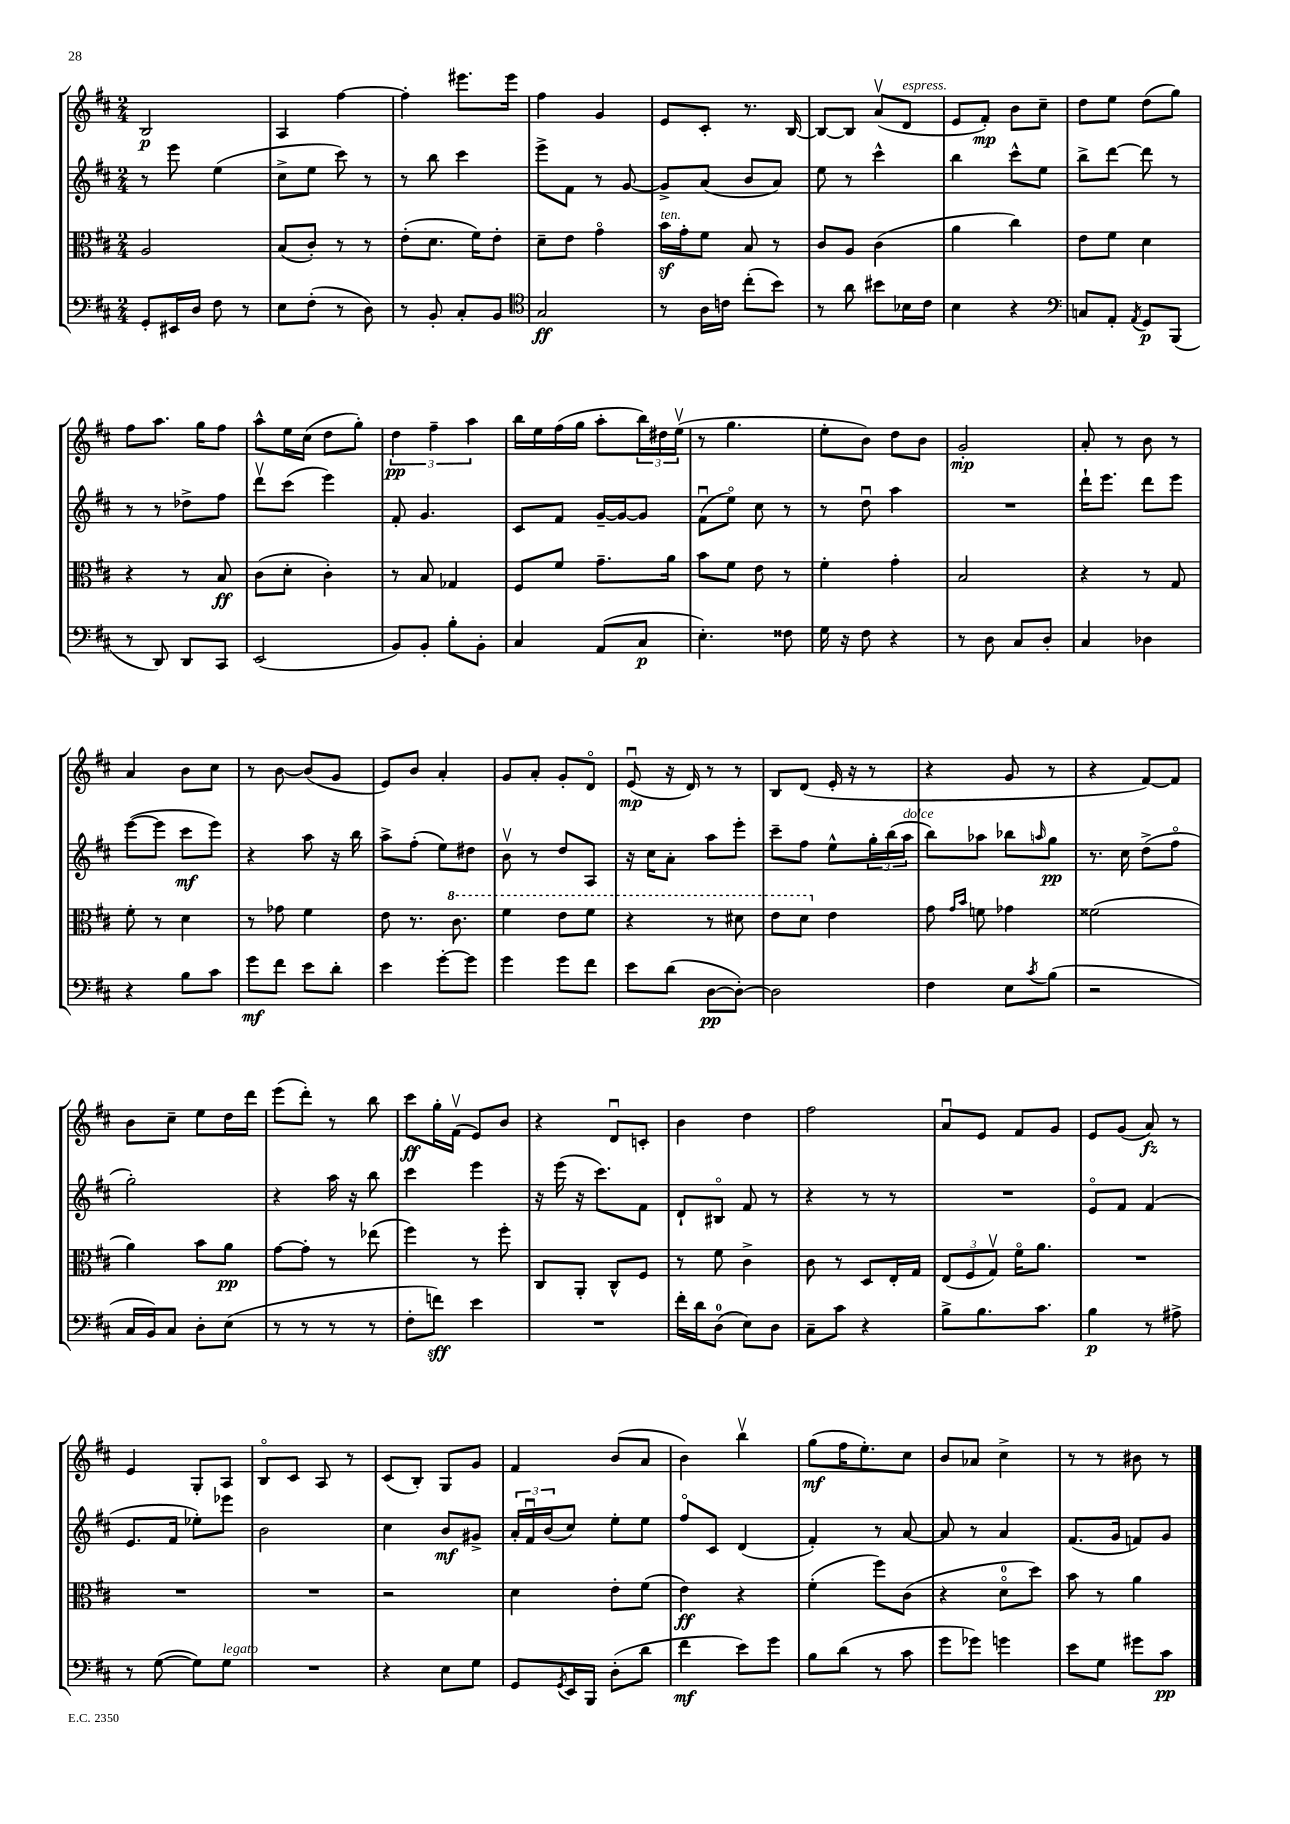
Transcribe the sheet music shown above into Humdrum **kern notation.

**kern	**kern	**kern	**kern
*staff4	*staff3	*staff2	*staff1
*clefF4	*clefC3	*clefG2	*clefG2
*k[f#c#]	*k[f#c#]	*k[f#c#]	*k[f#c#]
*M2/4	*M2/4	*M2/4	*M2/4
8GG'	2A	8r	2B
16EE#	.	8eee	.
16D	.	.	.
8F#	.	(4ee	.
8r	.	.	.
=	=	=	=
8E	(8B	8cc#^	4A
(8F#'	8c#')	8ee	.
8r	8r	8ccc#)	[4ff#
8D)	8r	8r	.
=	=	=	=
8r	(8e'	8r	4ff#']
8BB'	8.d	8bb	.
8C#'	.	4ccc#	8.eee#
.	16f#)	.	.
8BB	8e'	.	.
.	.	.	16eee#
=	=	=	=
*clefC4	*	*	*
2G	8d~	8eee^	4ff#
.	8e	8f#	.
.	4go	8r	4g
.	.	[8g	.
=	=	=	=
8r	16b	8g^]	8e
.	16g'	.	.
16A	8f#	(8a	8c#'
16c	.	.	.
(8cc#'	8B	8b	8.r
8b)	8r	8a)	.
.	.	.	[16B
=	=	=	=
8r	8c#	8ee	8B_
8a	8A	8r	8B]
8b#	(4c#	4ccc#^^	(8av
16B-	.	.	8d
16c#	.	.	.
=	=	=	=
4B	4a	4bb	8e
.	.	.	8f#')
4r	4cc#)	8ccc#^^	8b
.	.	8ee	8cc#~
=	=	=	=
*clefF4	*	*	*
8C	8e	8bb^	8dd
8AA'	8f#	[8ddd	8ee
8qAA	.	.	.
8GG	4d	8ddd]	(8dd
(8BBB	.	8r	8gg)
=	=	=	=
8r	4r	8r	8ff#
8DD)	.	8r	8.aa
8DD	8r	8dd-^	.
.	.	.	16gg
8CC#	8B	8ff#	8ff#
=	=	=	=
(2EE	(8c#	8dddv	8aa^^
.	8d'	(8ccc#	16ee
.	.	.	(16cc#
.	4c#')	4eee)	8dd
.	.	.	8gg')
=	=	=	=
8BB)	8r	8f#'	6dd
8BB'	8B	4.g	.
.	.	.	6ff#~
8B'	4G-	.	.
.	.	.	6aa
8BB'	.	.	.
=	=	=	=
4C#	8F#	8c#	16bb
.	.	.	16ee
.	8f#	8f#	(16ff#
.	.	.	16gg
(8AA	8.g~	[16g~	8aa'
.	.	16g_	.
8C#	.	8g]	24bb)
.	.	.	24dd#
.	16a	.	.
.	.	.	(24eev
=	=	=	=
4.E')	8b	(8f#u	8r
.	8f#	8eeo)	4.gg
.	8e	8cc#	.
8F##	8r	8r	.
=	=	=	=
16G	4f#'	8r	8ee'
16r	.	.	.
8F#	.	8ddu	8b)
4r	4g'	4aa	8dd
.	.	.	8b
=	=	=	=
8r	2B	2r	2g'
8D	.	.	.
8C#	.	.	.
8D'	.	.	.
=	=	=	=
4C#	4r	16ddd`	8a'
.	.	8.eee	.
.	.	.	8r
4D-	8r	8ddd	8b
.	8G	8eee	8r
=	=	=	=
4r	8f#'	([8eee	4a
.	8r	8eee]	.
8B	4d	8ccc#	8b
8c#	.	8eee)	8cc#
=	=	=	=
8g	8r	4r	8r
8f#	8g-	.	[8b
8e	4f#	8aa	(8b]
8d'	.	16r	8g
.	.	16bb	.
=	=	=	=
4e	8e	8aa^	8e)
.	8.r	(8ff#'	8b
[8g'	.	8ee)	4a'
.	8.cc#	.	.
8g]	.	8dd#	.
=	=	=	=
4g	4ff#	8bv	8g
.	.	8r	8a'
8g	8ee	8dd	8g'
8f#	8ff#	8A	8do
=	=	=	=
8e	4r	16r	(8eu
.	.	16cc#	.
(8d	.	8a'	16r
.	.	.	16d)
[8D	8r	8aa	8r
8D'_)	8dd#	8eee'	8r
=	=	=	=
2D]	8ee	8ccc#~	8B
.	8dd	8ff#	(8d
.	4e	8ee^^	16e'
.	.	.	16r
.	.	24gg'	8r
.	.	(24bb	.
.	.	24aa	.
=	=	=	=
4F#	8g	8bb)	4r
.	16qqg	.	.
.	16qqb	.	.
.	8f	8aa-	.
8E	4g-	8bb-	8g
8qc#	.	16qqaa	.
(8B	.	8gg	8r
=	=	=	=
2r	(2f##	8.r	4r
.	.	16cc#	.
.	.	(8dd^	[8f#)
.	.	8ff#o	8f#]
=	=	=	=
16C#	4a)	2gg')	8b
16BB)	.	.	.
8C#	.	.	8cc#~
8D'	8b	.	8ee
(8E	8a	.	16dd
.	.	.	16ddd
=	=	=	=
8r	[8g	4r	(8eee
8r	8g']	.	8ddd')
8r	8r	16aa	8r
.	.	16r	.
8r	(8ee-	8bb	8bb
=	=	=	=
8F#'	4ff#)	4ccc#	8ccc#
8f)	.	.	16gg'
.	.	.	(16f#v
4e	8r	4eee	8e)
.	8ff#'	.	8b
=	=	=	=
2r	8C#	16r	4r
.	.	(16eee	.
.	8AA'	16r	.
.	.	8.ccc#)	.
.	8C#^^	.	8du
.	8F#	8f#	8c'
=	=	=	=
16f#'	8r	8d`	4b
16d	.	.	.
(8D	8f#	8B#o	.
8E)	4c#^	8f#	4dd
8D	.	8r	.
=	=	=	=
8C#~	8c#	4r	2ff#
8c#	8r	.	.
4r	8D	8r	.
.	16E'	8r	.
.	16G	.	.
=	=	=	=
8B^	(12E	2r	8au
.	12F#	.	.
8.B	.	.	8e
.	12Gv)	.	.
.	16f#o	.	8f#
8.c#	8.a	.	.
.	.	.	8g
=	=	=	=
4B	2r	8eo	8e
.	.	8f#	(8g
8r	.	(4f#	8a)
8A#^	.	.	8r
=	=	=	=
8r	2r	8.e	4e
([8G	.	.	.
.	.	16f#	.
8G])	.	8ee-')	8G'
8G	.	8eee-	8A
=	=	=	=
2r	2r	2b	8Bo
.	.	.	8c#
.	.	.	8A
.	.	.	8r
=	=	=	=
4r	2r	4cc#	(8c#
.	.	.	8B')
8E	.	8b	8G
8G	.	8g#^	8g
=	=	=	=
8GG	4d	24a'	4f#
.	.	24f#u	.
.	.	(24b	.
8qGG	.	.	.
16EE	.	8cc#)	.
16BBB	.	.	.
(8D'	8e'	8ee'	(8b
8d	(8f#	8ee	8a
=	=	=	=
4f#	4e)	8ff#o	4b)
.	.	8c#	.
8e)	4r	(4d	4bbv
8g	.	.	.
=	=	=	=
8B	(4f#'	4f#')	(8gg
(8d	.	.	16ff#
.	.	.	8.ee')
8r	8ff#)	8r	.
8c#	(8c#	[8a	8cc#
=	=	=	=
8g	4r	8a]	8b
8g-)	.	8r	8a-
4g	8do	4a	4cc#^
.	8dd)	.	.
=	=	=	=
8e	8b	(8.f#	8r
8G	8r	.	8r
.	.	16g	.
8g#	4a	8f)	8b#
8c#	.	8g	8r
==	==	==	==
*-	*-	*-	*-
